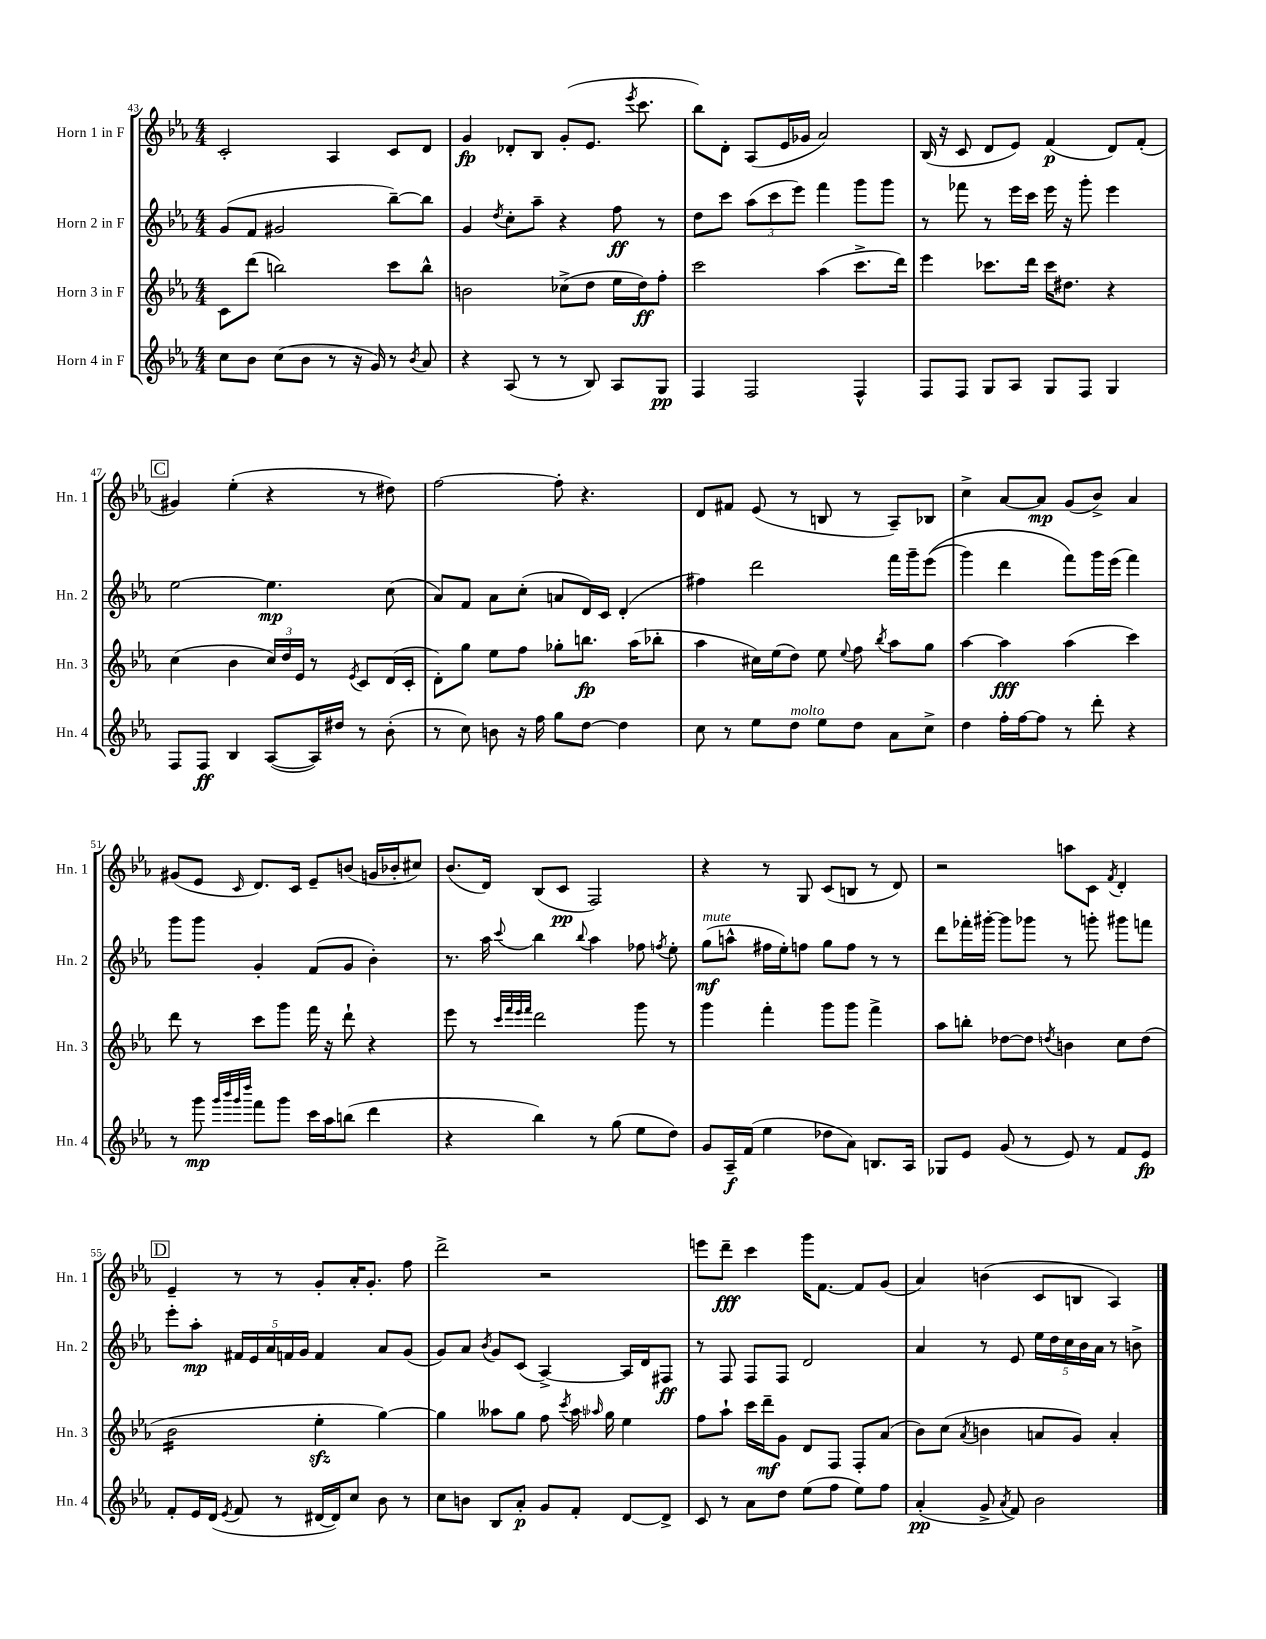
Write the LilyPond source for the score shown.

<<
\new StaffGroup <<
\new Staff = "s0" \with { instrumentName = "Horn 1 in F" shortInstrumentName = "Hn. 1" } {
    \clef treble \key ees \major \numericTimeSignature \time 4/4
    \autoBeamOff c'2-. aes4 c'8[ d'8] |
    g'4\fp des'8[-. bes8] g'8[-.( ees'8.] \acciaccatura { ees'''8 } c'''8. |
    bes''8[) d'8]-. aes8[( ees'16 ges'16] aes'2) |
    bes16( r16 c'8 d'8[ ees'8]) f'4\p( d'8[) f'8]-.( |
    \mark \markup { \box "C" } gis'4) ees''4-.( r4 r8 dis''8) |
    f''2~ f''8-. r4. |
    d'8[ fis'8] ees'8( r8 b8 r8 aes8[--) bes8] |
    c''4-> aes'8[~ aes'8]\mp g'8[( bes'8]->) aes'4 |
    gis'8[( ees'8] \grace { c'16 } d'8.[) c'16] ees'8[-- b'8]( g'16[ bes'16-. cis''8]) |
    bes'8.[( d'16]) bes8[( c'8]\pp f2) |
    r4 r8 g8 c'8[( b8] r8 d'8) |
    r2 a''8[ c'8] \acciaccatura { f'8 } d'4-. |
    \mark \markup { \box "D" } ees'4-- r8 r8 g'8[-. aes'16-. g'8.]-. f''8 |
    d'''2-> r2 |
    e'''8[ d'''8]--\fff c'''4 g'''16[ f'8.]~ f'8[ g'8]( |
    aes'4) b'4( c'8[ b8] aes4) \bar "|." |
}
\new Staff = "s1" \with { instrumentName = "Horn 2 in F" shortInstrumentName = "Hn. 2" } {
    \clef treble \key ees \major \numericTimeSignature \time 4/4
    \autoBeamOff g'8[( f'8] gis'2 bes''8[~--) bes''8] |
    g'4 \acciaccatura { d''8 } c''8[-. aes''8]-- r4 f''8\ff r8 |
    d''8[ c'''8] \tuplet 3/2 { aes''8[( c'''8 ees'''8]) } f'''4 g'''8[ g'''8] |
    r8 fes'''8 r8 ees'''16[ c'''16] ees'''16 r16 g'''8-. ees'''4 |
    \mark \markup { \box "C" } ees''2~ ees''4.\mp c''8( |
    aes'8[) f'8] aes'8[ c''8]-.( a'8[ d'16) c'16] d'4-.( |
    fis''4) d'''2 f'''16[ g'''16-- ees'''8](\( |
    g'''4) d'''4 f'''8[\) g'''16 ees'''16]( f'''4) |
    g'''8[ g'''8] g'4-. f'8[( g'8] bes'4-.) |
    r8. aes''16 \appoggiatura { c'''8 } bes''4 \appoggiatura { bes''8 } aes''4 fes''8 \acciaccatura { f''8 } ees''8-. |
    g''8[\mf^\markup { \italic "mute" }( a''8]-^ fis''16[ ees''16-.) f''8] g''8[ f''8] r8 r8 |
    d'''8[ fes'''16-. gis'''16]~-. gis'''8[ ges'''8] r8 g'''8-. gis'''8[ f'''8] |
    \mark \markup { \box "D" } ees'''8[-. aes''8]-.\mp \tuplet 5/4 { fis'16[ ees'16 aes'16 f'16 g'16] } f'4 aes'8[ g'8]( |
    g'8[) aes'8] \acciaccatura { bes'8 } g'8[ c'8]( aes4~->) aes16[ d'16 fis8]\ff |
    r8 f8 f8[ f8] d'2 |
    aes'4 r8 ees'8 \tuplet 5/4 { ees''16[ d''16 c''16 bes'16 aes'16] } r8 b'8-> \bar "|." |
}
\new Staff = "s2" \with { instrumentName = "Horn 3 in F" shortInstrumentName = "Hn. 3" } {
    \clef treble \key ees \major \numericTimeSignature \time 4/4
    \autoBeamOff c'8[ d'''8]( b''2) c'''8[ b''8]-^ |
    b'2 ces''8[->( d''8] ees''16[ d''16\ff) f''8]-. |
    c'''2 aes''4( c'''8.[-> d'''16]) |
    ees'''4 ces'''8.[ d'''16] ces'''16[ dis''8.] r4 |
    \mark \markup { \box "C" } c''4( bes'4 \tuplet 3/2 { c''16[) d''16 ees'16] } r8 \acciaccatura { ees'8 } c'8[ d'16( c'16]-. |
    d'8[-.) g''8] ees''8[ f''8] ges''8[-. b''8.]\fp aes''16[( bes''8]-. |
    aes''4 cis''16[) ees''16( d''8]) ees''8 \appoggiatura { ees''8 } f''8 \acciaccatura { bes''8 } aes''8[ g''8] |
    aes''4~ aes''4\fff aes''4( c'''4) |
    d'''8 r8 c'''8[ g'''8] f'''16 r16 d'''8-! r4 |
    ees'''8 r8 \grace { c'''32[ f'''32 ees'''32 f'''32] } d'''2 g'''8 r8 |
    g'''4 f'''4-. g'''8[ g'''8] f'''4-> |
    aes''8[ b''8]-. des''8[~ des''8] \acciaccatura { d''8 } b'4 c''8[ d''8]( |
    \mark \markup { \box "D" } bes'2:16 ees''4-.\sfz g''4~) |
    g''4 aeses''8[ g''8] f''8 \acciaccatura { c'''8 } aeses''16 \grace { aes''16 } g''16 ees''4 |
    f''8[ aes''8]-! c'''16[ d'''16--\mf g'8] d'8[ f8] f8[-. aes'8]( |
    bes'8[) c''8]( \acciaccatura { aes'8 } b'4 a'8[ g'8]) a'4-. \bar "|." |
}
\new Staff = "s3" \with { instrumentName = "Horn 4 in F" shortInstrumentName = "Hn. 4" } {
    \clef treble \key ees \major \numericTimeSignature \time 4/4
    \autoBeamOff c''8[ bes'8] c''8[( bes'8] r8 r16 g'16) r8 \acciaccatura { bes'8 } aes'8 |
    r4 aes8( r8 r8 bes8) aes8[ g8]\pp |
    f4 f2 f4-^ |
    f8[ f8] g8[ aes8] g8[ f8] g4 |
    \mark \markup { \box "C" } f8[ f8]\ff bes4 aes8[~( aes16) dis''16] r8 bes'8-.( |
    r8 c''8) b'8 r16 f''16 g''8[ d''8]~ d''4 |
    c''8 r8 ees''8[ d''8]^\markup { \italic "molto" } ees''8[ d''8] aes'8[ c''8]-> |
    d''4 f''16[-. f''16~ f''8] r8 d'''8-. r4 |
    r8 g'''8\mp \grace { g'''32[ bes'''32 g'''32 d''''32] } f'''8[ g'''8] c'''16[ aes''16 b''8]( d'''4 |
    r4 bes''4) r8 g''8( ees''8[ d''8]) |
    g'8[ aes16--\f f'16]( ees''4 des''8[ aes'8]) b8.[ aes16] |
    ges8[ ees'8] g'8( r8 ees'8) r8 f'8[ ees'8]\fp |
    \mark \markup { \box "D" } f'8[-. ees'16 d'16]( \acciaccatura { ees'8 } f'8 r8 dis'16[~ dis'16) c''8] bes'8 r8 |
    c''8[ b'8] bes8[ aes'8]-.\p g'8[ f'8]-. d'8[~ d'8]-> |
    c'8 r8 aes'8[ d''8] ees''8[( f''8] ees''8[) f''8] |
    aes'4-.\pp( g'8-> \acciaccatura { aes'8 } f'8) bes'2 \bar "|." |
}
>>
>>
\layout { \context { \Score currentBarNumber = #43 } }
